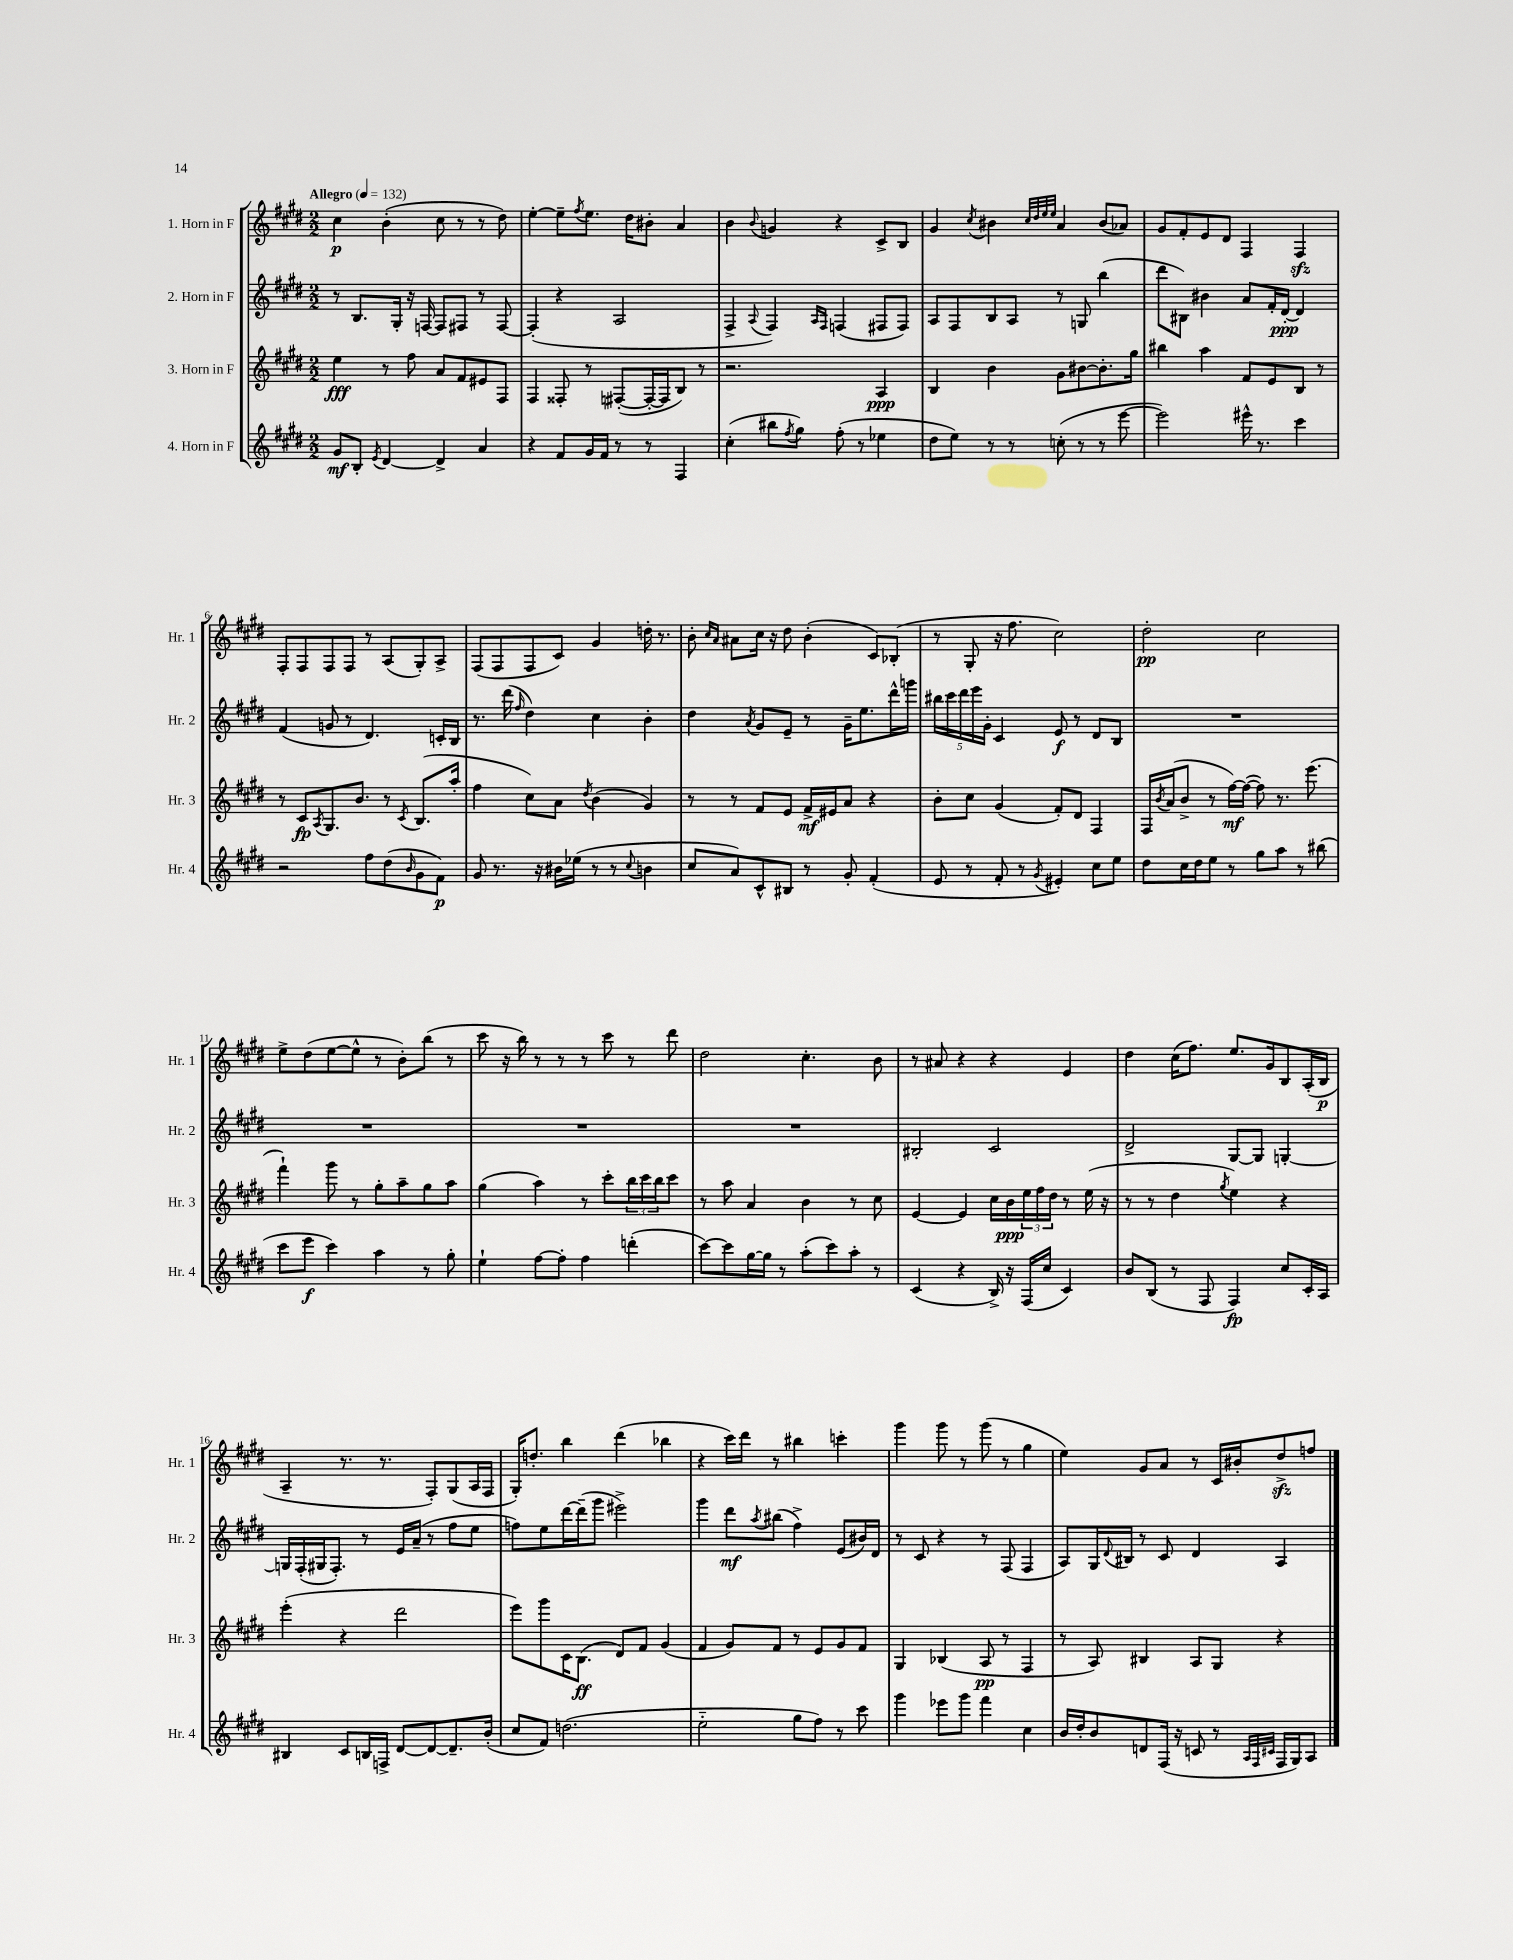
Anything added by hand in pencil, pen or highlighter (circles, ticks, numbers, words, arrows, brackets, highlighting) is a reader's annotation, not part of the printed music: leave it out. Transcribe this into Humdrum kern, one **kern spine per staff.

**kern	**kern	**kern	**kern
*staff4	*staff3	*staff2	*staff1
*clefG2	*clefG2	*clefG2	*clefG2
*k[f#c#g#d#]	*k[f#c#g#d#]	*k[f#c#g#d#]	*k[f#c#g#d#]
*M2/2	*M2/2	*M2/2	*M2/2
*MM132	*MM132	*MM132	*MM132
8g#	4ee	8r	4cc#
8B'	.	8.B	.
8qe	.	.	.
[4d#	8r	.	(4b'
.	.	16G#'	.
.	8ff#	16r	.
.	.	[16F	.
4d#^]	8a	8F]	8cc#
.	8f#	8F#	8r
4a	8e#	8r	8r
.	8F#	[8F#	8dd#)
=	=	=	=
4r	4F#	(4F#']	[4ee'
8f#	8F##'	4r	8ee~]
.	.	.	8qff#
16g#	8r	.	8.ee
16f#	.	.	.
8r	([8F#'	2A	.
.	.	.	16dd#
8r	16F#'_	.	8b#'
.	16F#]	.	.
4F#	8B)	.	4a
.	8r	.	.
=	=	=	=
(4cc#'	2.r	4F#^	4b
.	.	8qqA	8qqb
8bb#	.	4F#)	4g
8qff#	.	.	.
8gg#)	.	.	.
.	.	16qqA	.
.	.	16qqF#	.
(8ff#'	.	(4F	4r
8r	.	.	.
4ee-	4A	8F#	8c#^
.	.	8F#)	8B
=	=	=	=
8dd#	4B	8A	4g#
8ee)	.	8F#	.
.	.	.	8qcc#
8r	4b	8B	4b#
8r	.	8A	.
.	.	.	32qqcc#
.	.	.	32qqdd#
.	.	.	32qqee
.	.	.	32qqee
(8cc'	8g#	8r	4a
8r	[8b#	8G	.
8r	8.b#']	(4bb	(8b#
[8eee	.	.	8a-)
.	16gg#	.	.
=	=	=	=
2eee])	4bb#	8ddd#	8g#
.	.	8B#)	8f#'
.	4aa	4b#	8e
.	.	.	8d#
16eee#^^	8f#	8a	4F#
8.r	.	.	.
.	8e	16f#'	.
.	.	[16d#'	.
4ccc#	8B	4d#]	4F#
.	8r	.	.
=	=	=	=
2r	8r	(4f#	8F#'
.	8c#	.	8F#
.	8qA	.	.
.	8.G#	8g	8F#
.	.	8r	8F#
.	8.b	.	.
8ff#	.	4.d#)	8r
(8dd#	8r	.	(8A
16qqb	8qc#	.	.
8g#	(8.B	.	8G#')
8f#)	.	16c'	8A^
.	16aa'	16B	.
=	=	=	=
8g#	4ff#	8.r	(8F#
8.r	.	.	8F#
.	.	(16ddd#	.
.	.	16qqff#	.
.	8cc#)	4dd#)	8F#
16r	.	.	.
16b#	8a	.	8c#)
(16ee-	.	.	.
.	8qdd#	.	.
8r	(4b	4cc#	4g#
8r	.	.	.
8qqcc#	.	.	.
4b	4g#)	4b'	16dd'
.	.	.	8.r
=	=	=	=
8cc#	8r	4dd#	8b'
.	.	.	16qqcc#
.	.	.	16qqa
8a)	8r	.	8a#
.	.	8qa	.
8c#^^	8f#	8g#	16cc#
.	.	.	16r
8B#	8e	8e~	8dd#
8r	16f#^	8r	(4b'
.	16e#	.	.
8g#'	8a	16g#~	.
.	.	8.ee	.
(4f#'	4r	.	8c#)
.	.	16ddd#^^	(8B-'
.	.	16ggg	.
=	=	=	=
8e	8b'	20bb#	8r
.	.	20ccc#	.
.	.	20ddd#	.
8r	8cc#	.	8G#'
.	.	20eee	.
.	.	20g#'	.
8f#'	(4g#	4c#	16r
.	.	.	8.ff#
8r	.	.	.
8qg#	.	.	.
4e#')	8f#')	8e	2cc#)
.	8d#	8r	.
8cc#	4F#	8d#	.
8ee	.	8B	.
=	=	=	=
8dd#	16F#	1r	2dd#'
.	8qb	.	.
.	(16a	.	.
16cc#	8b^	.	.
16dd#	.	.	.
8ee	8r	.	.
8r	[16ff#)	.	.
.	(16ff#_	.	.
8gg#	8ff#])	.	2cc#
8aa	8.r	.	.
8r	.	.	.
.	(8.eee	.	.
(8bb#	.	.	.
=	=	=	=
8ccc#	4fff#`)	1r	8ee^
8eee	.	.	(8dd#
4ccc#)	8ggg#	.	[8ee
.	8r	.	8ee^^]
4aa	8gg#'	.	8r
.	8aa~	.	8b')
8r	8gg#	.	(8bb
8gg#'	8aa	.	8r
=	=	=	=
4ee`	(4gg#	1r	8ccc#
.	.	.	16r
.	.	.	16bb)
[8ff#	4aa)	.	8r
8ff#']	.	.	8r
4ff#	8r	.	8r
.	8ccc#'	.	8ccc#
(4ddd'	24bb	.	8r
.	24ccc#	.	.
.	24bb	.	.
.	8ccc#	.	8ddd#
=	=	=	=
[8ccc#)	8r	1r	2dd#
8ccc#]	8aa	.	.
[16gg#	4a	.	.
16gg#]	.	.	.
8r	.	.	.
(8aa'	4b	.	4.cc#'
8ccc#)	.	.	.
8aa'	8r	.	.
8r	8cc#	.	8b
=	=	=	=
(4c#	[4e	2B#'	8r
.	.	.	8a#
4r	4e]	.	4r
16B^)	16cc#	2c#	4r
16r	16b	.	.
(16F#	24ee	.	.
.	24ff#	.	.
16cc#	.	.	.
.	24dd#	.	.
4c#)	8r	.	4e
.	(16ee	.	.
.	16r	.	.
=	=	=	=
8b	8r	2d#^	4dd#
(8B	8r	.	.
8r	4dd#	.	(16cc#
.	.	.	8.ff#)
8F#	.	.	.
.	8qgg#	.	.
4F#)	4ee)	[8G#	8.ee
.	.	8G#]	.
.	.	.	16g#
8cc#	4r	[4G'	8B
16c#'	.	.	(16A'
16A	.	.	16B
=	=	=	=
4B#	(4eee'	16G]	4A~
.	.	(16F#'	.
.	.	16G#	.
.	.	8.F#')	.
8c#	4r	.	8.r
16B	.	8r	.
16F^	.	.	8.r
[8d#	2ddd#	16e	.
.	.	(16a~	.
8d#_	.	8r	8F#')
8.d#~]	.	8ff#	(8G#
.	.	8ee	16A
(16b'	.	.	16F#
=	=	=	=
8cc#	8eee)	8ff)	16G#')
.	.	.	8.dd'
8f#)	8ggg#	8ee	.
(2.dd	16c#	[16ddd#	4bb
.	(8.B	(16ddd#~]	.
.	.	8ggg#	.
.	8d#)	2eee#^)	(4ddd#
.	8f#	.	.
.	(4g#	.	4bb-
=	=	=	=
2ee'~	4f#	4ggg#	4r
.	8g#)	8ddd#	16ccc#)
.	.	.	16ddd#
.	.	8qaa	.
.	8f#	(8bb#	8r
8gg#	8r	4ff#^)	4bb#
8ff#)	8e	.	.
8r	8g#	(8e	4ccc'
8ccc#	8f#	16b#)	.
.	.	16d#	.
=	=	=	=
4ggg#	4G#	8r	4ggg#
.	.	8c#	.
8eee-	(4B-	4r	8ggg#
8ggg#	.	.	8r
4fff#	8A	8r	(8ggg#
.	8r	(8F#	8r
4cc#	4F#	4F#	4gg#
=	=	=	=
16b	8r	8A)	4ee)
16dd#'	.	.	.
8b	8A)	16G#	.
.	.	8qqd#	.
.	.	16B#	.
8d	4B#	8r	8g#
(16F#	.	8c#	8a
16r	.	.	.
8c	8A	4d#	8r
8r	8G#	.	16c#
.	.	.	16b#'
32qqA	.	.	.
32qqF#	.	.	.
32qqc#	.	.	.
16F#	4r	4A	8dd#^
16G#)	.	.	.
8A	.	.	8ff
==	==	==	==
*-	*-	*-	*-
